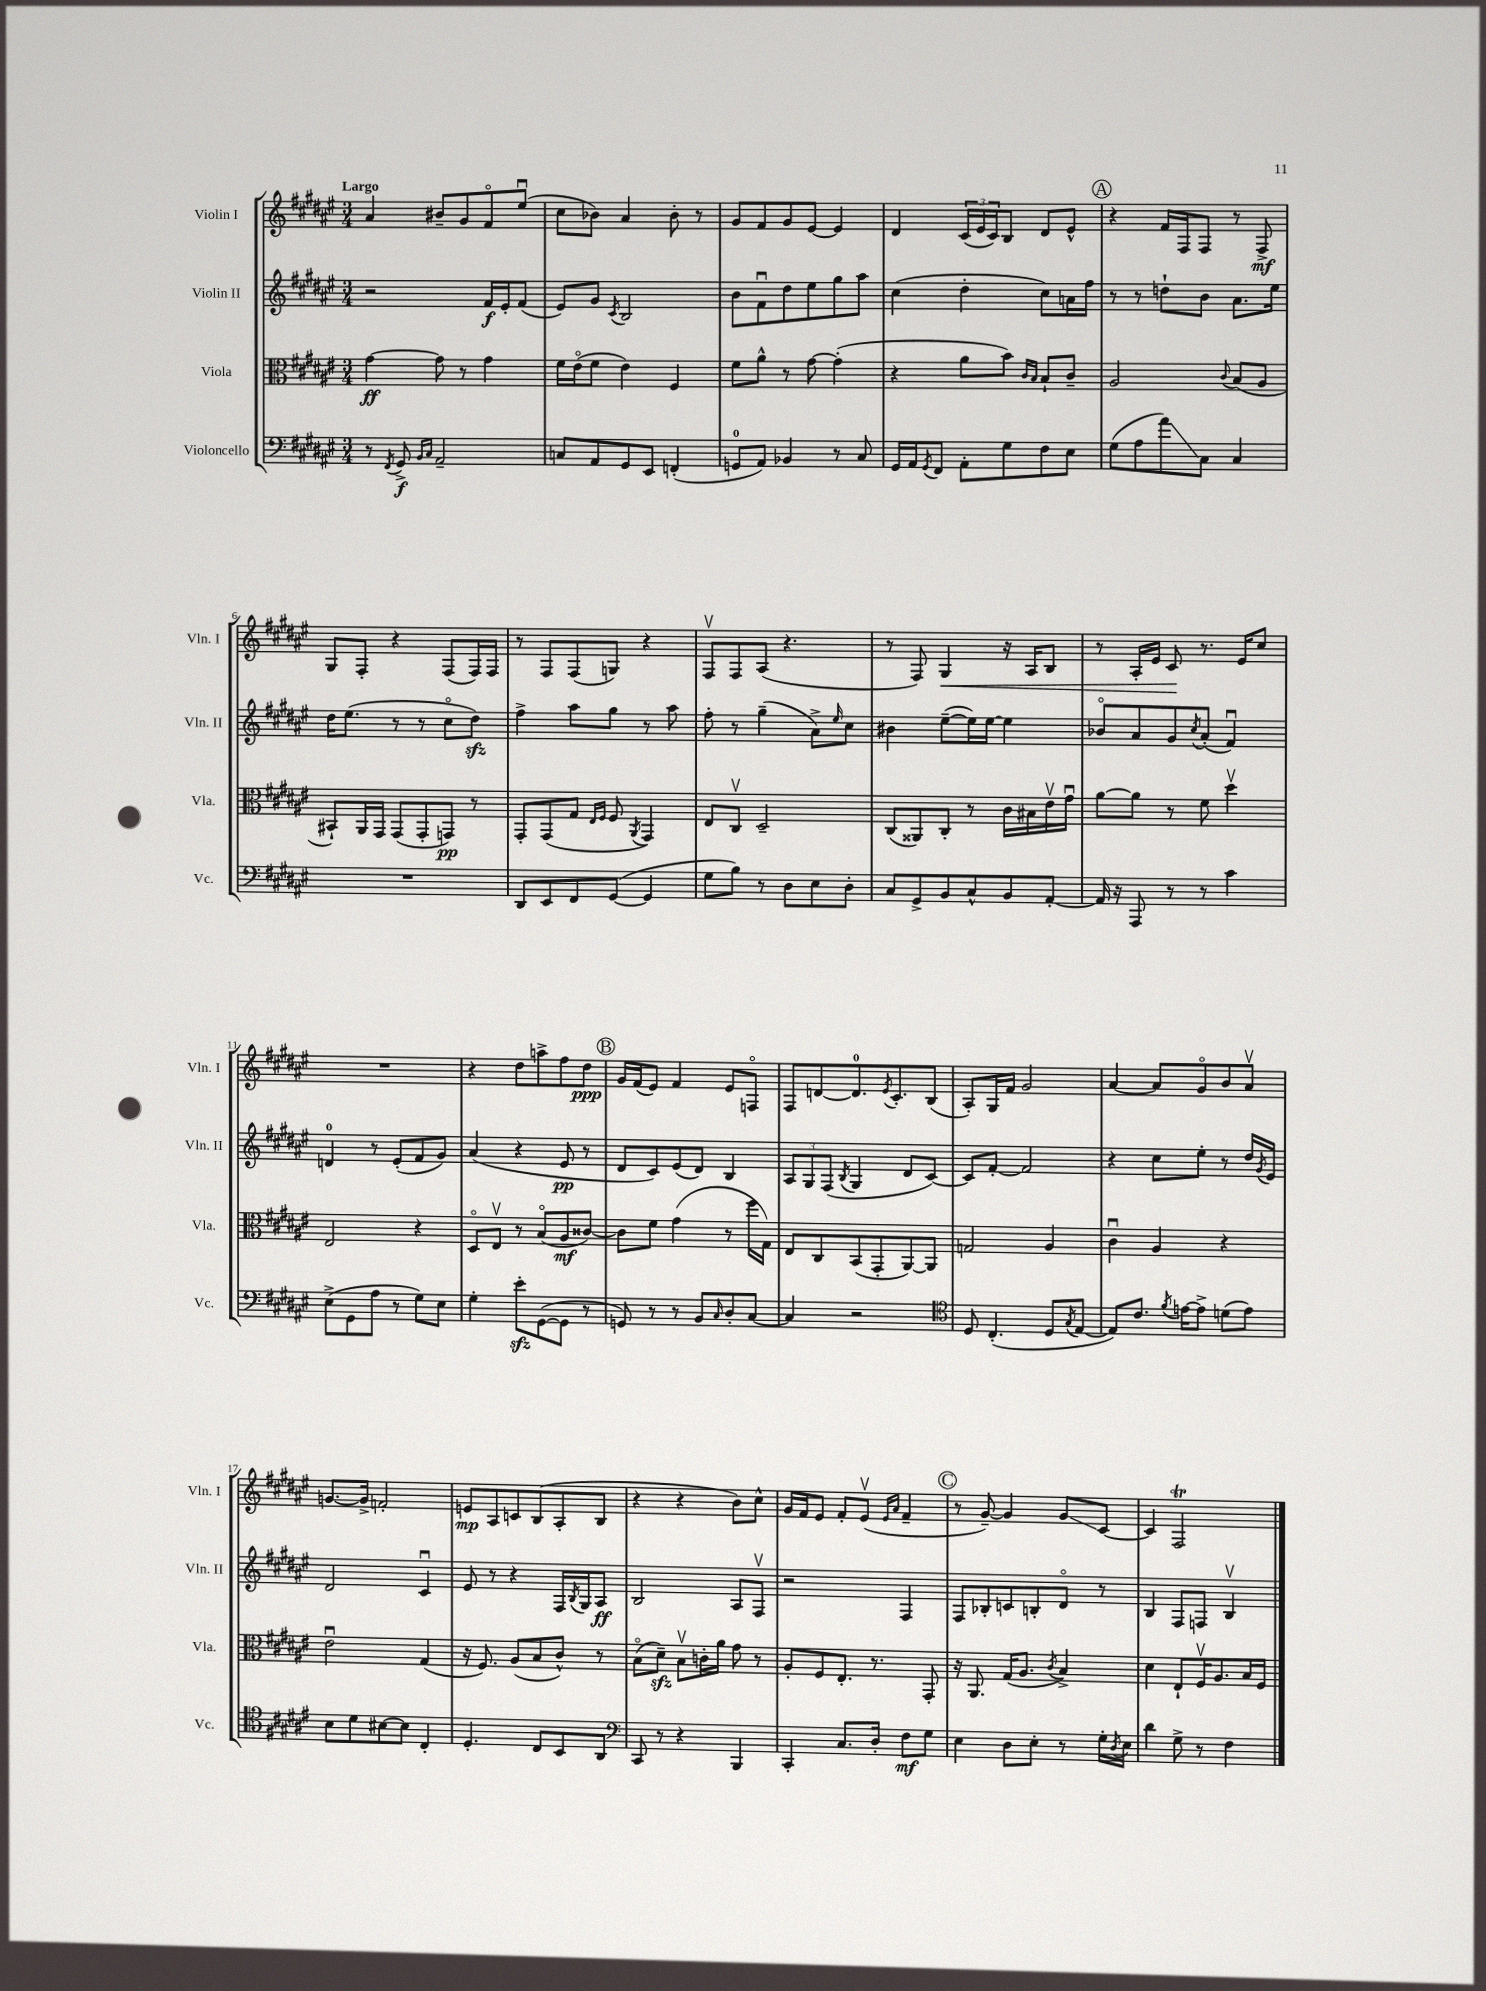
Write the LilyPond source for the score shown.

<<
\new StaffGroup <<
\new Staff = "s0" \with { instrumentName = "Violin I" shortInstrumentName = "Vln. I" } {
    \clef treble \key fis \major \numericTimeSignature \time 3/4 \tempo "Largo"
    ais'4 bis'8-- gis'8 fis'8\flageolet eis''8\downbow( |
    cis''8 bes'8) ais'4 bes'8-. r8 |
    gis'8 fis'8 gis'8 eis'8~ eis'4 |
    dis'4 \tuplet 3/2 { cis'16( eis'16 cis'16) } b8 dis'8 eis'8-^ |
    \mark \markup { \circle "A" } r4 fis'16 fis16 fis8 r8 fis8->\mf |
    gis8 fis8-. r4 fis8( fis16) fis16 |
    r8 fis8 fis8( g8) r4 |
    fis8\upbow fis8 ais8( r4. |
    r8 fis8) gis4\< r16 ais16 b8 |
    r8 ais16-. eis'16 cis'8\! r8. eis'16 cis''8 |
    R2. |
    r4 dis''8 a''8-> fis''8 dis''8\ppp |
    \mark \markup { \circle "B" } gis'16 fis'16( eis'8) fis'4 eis'8 f8\flageolet |
    fis8 d'8~ d'8.-0 \acciaccatura { eis'8 } cis'8.-. b8( |
    ais8-.) gis16 fis'16 gis'2 |
    ais'4~ ais'8 gis'8\flageolet b'8 ais'8\upbow |
    g'8.~ g'16-> f'2-. |
    e'8\mp ais8 c'8 b8( ais8-. b8 |
    r4 r4 b'8) cis''8-^ |
    gis'16 fis'16 eis'8 fis'8-. eis'8\upbow( \grace { eis'16 ais'16 } fis'4-- |
    \mark \markup { \circle "C" } r8 gis'8~--) gis'4 gis'8\glissando cis'8~ |
    cis'4 fis2\trill \bar "|." |
}
\new Staff = "s1" \with { instrumentName = "Violin II" shortInstrumentName = "Vln. II" } {
    \clef treble \key fis \major \numericTimeSignature \time 3/4
    r2 fis'16\f eis'16-. fis'8( |
    eis'8) gis'8 \acciaccatura { cis'8 } b2 |
    b'8 fis'8\downbow dis''8 eis''8 gis''8 ais''8 |
    cis''4( dis''4-. cis''8) a'16 fis''16 |
    \mark \markup { \circle "A" } r8 r8 d''8-! b'8 ais'8. eis''16 |
    dis''16 eis''8.( r8 r8 cis''8\flageolet dis''8\sfz) |
    fis''4-> ais''8 gis''8 r8 ais''8 |
    fis''8-. r8 gis''4--( ais'8->) \grace { eis''16 } cis''8 |
    bis'4 eis''8~--( eis''16) eis''16~ eis''4 |
    bes'8\flageolet ais'8 gis'8 \acciaccatura { cis''8 } ais'8-.( fis'4\downbow) |
    d'4-0 r8 eis'8-.( fis'8 gis'8) |
    ais'4( r4 eis'8\pp r8 |
    \mark \markup { \circle "B" } dis'8 cis'8) eis'8( dis'8) b4 |
    \tuplet 3/2 { ais8 gis8 fis8( } \acciaccatura { b8 } gis4 dis'8 cis'8~) |
    cis'8 fis'8~-. fis'2 |
    r4 cis''8 eis''8-. r8 dis''16 \acciaccatura { gis'8 } eis'16 |
    dis'2 cis'4\downbow |
    eis'8 r8 r4 fis16 \acciaccatura { b8 } gis16 ais8\ff |
    b2 ais8 fis8\upbow |
    r2 fis4 |
    \mark \markup { \circle "C" } fis8 bes8-. c'8 b8-. dis'8\flageolet r8 |
    b4 fis8 f8 b4\upbow \bar "|." |
}
\new Staff = "s2" \with { instrumentName = "Viola" shortInstrumentName = "Vla." } {
    \clef alto \key fis \major \numericTimeSignature \time 3/4
    gis'4~\ff gis'8 r8 gis'4 |
    fis'16 eis'16\flageolet( fis'8 eis'4) fis4 |
    fis'8 ais'8-^ r8 gis'8~ gis'4-.( |
    r4 ais'8 b'8) \grace { cis'16 b16 } b8-! cis'8-- |
    \mark \markup { \circle "A" } ais2 \appoggiatura { cis'8 } b8( ais8 |
    bis,8-!) ais,16 gis,16 gis,8( gis,8-. g,8\pp) r8 |
    gis,8-. gis,8( gis8 \grace { eis16 fis16 } fis8 \acciaccatura { ais,8 } gis,4) |
    eis8 cis8\upbow dis2-- |
    cis8( aisis,8) cis8-. r8 cis'16 bis16 eis'16\upbow gis'16\downbow |
    ais'8~ ais'8 r8 fis'8 dis''4\upbow |
    eis2 r4 |
    dis8\flageolet eis8\upbow r8 b8\flageolet( ais8\mf cisis'8~) |
    \mark \markup { \circle "B" } cisis'8 fis'8 gis'4( r8 fis''16 gis16) |
    eis8 cis8 b,8( gis,8-. ais,8~) ais,8 |
    g2 ais4 |
    cis'4\downbow ais4 r4 |
    eis'2\downbow gis4( |
    r16 fis8.) ais8( b8 cis'8-^) r8 |
    b8\flageolet( dis'8--\sfz) b8\upbow c'16-. ais'16 gis'8 r8 |
    ais8-. fis8 eis8.-. r8. gis,8-. |
    \mark \markup { \circle "C" } r16 ais,8. gis16( ais8. \acciaccatura { cis'8 } b4->) |
    dis'4 eis8-! fis16\upbow ais8. b16 fis16 \bar "|." |
}
\new Staff = "s3" \with { instrumentName = "Violoncello" shortInstrumentName = "Vc." } {
    \clef bass \key fis \major \numericTimeSignature \time 3/4
    r8 \acciaccatura { fis,8 } gis,8->\f \grace { b,16 cis16 } ais,2-- |
    c8 ais,8 gis,8 eis,8 f,4-.( |
    g,8-0 ais,8) bes,4 r8 cis8 |
    gis,16 ais,16 \acciaccatura { gis,8 } fis,8 ais,8-. gis8 fis8 eis8 |
    \mark \markup { \circle "A" } gis8( ais8 ais'8\glissando) cis8 cis4 |
    R2. |
    dis,8 eis,8 fis,8 gis,8~( gis,4 |
    gis8 b8) r8 dis8 eis8 dis8-. |
    cis8 gis,8-> b,8 cis8-^ b,8 ais,8~-. |
    ais,16 r16 ais,,8 r8 r8 cis'4 |
    eis8->( gis,8 ais8 r8 gis8) eis8 |
    gis4-. eis'8-.\sfz gis,8~( gis,8 r8 |
    \mark \markup { \circle "B" } g,8) r8 r8 b,8 \grace { cis16 } dis8-. cis8~ |
    cis4 r2 |
    \clef tenor dis8 cis4.-.( dis8 \acciaccatura { gis8 } eis8~ |
    eis8) cis'8. \acciaccatura { fis'8 } e'16~ e'8-> d'8( e'8) |
    b8 dis'8 bis8~ bis8 cis4-. |
    dis4.-. cis8 b,8 ais,8 |
    \clef bass cis,8 r8 r4 b,,4 |
    cis,4-. cis8. dis16-. fis8\mf gis8 |
    \mark \markup { \circle "C" } eis4 dis8 eis8-. r8 gis16-. \acciaccatura { dis8 } eis16 |
    dis'4 gis8-> r8 fis4 \bar "|." |
}
>>
>>
